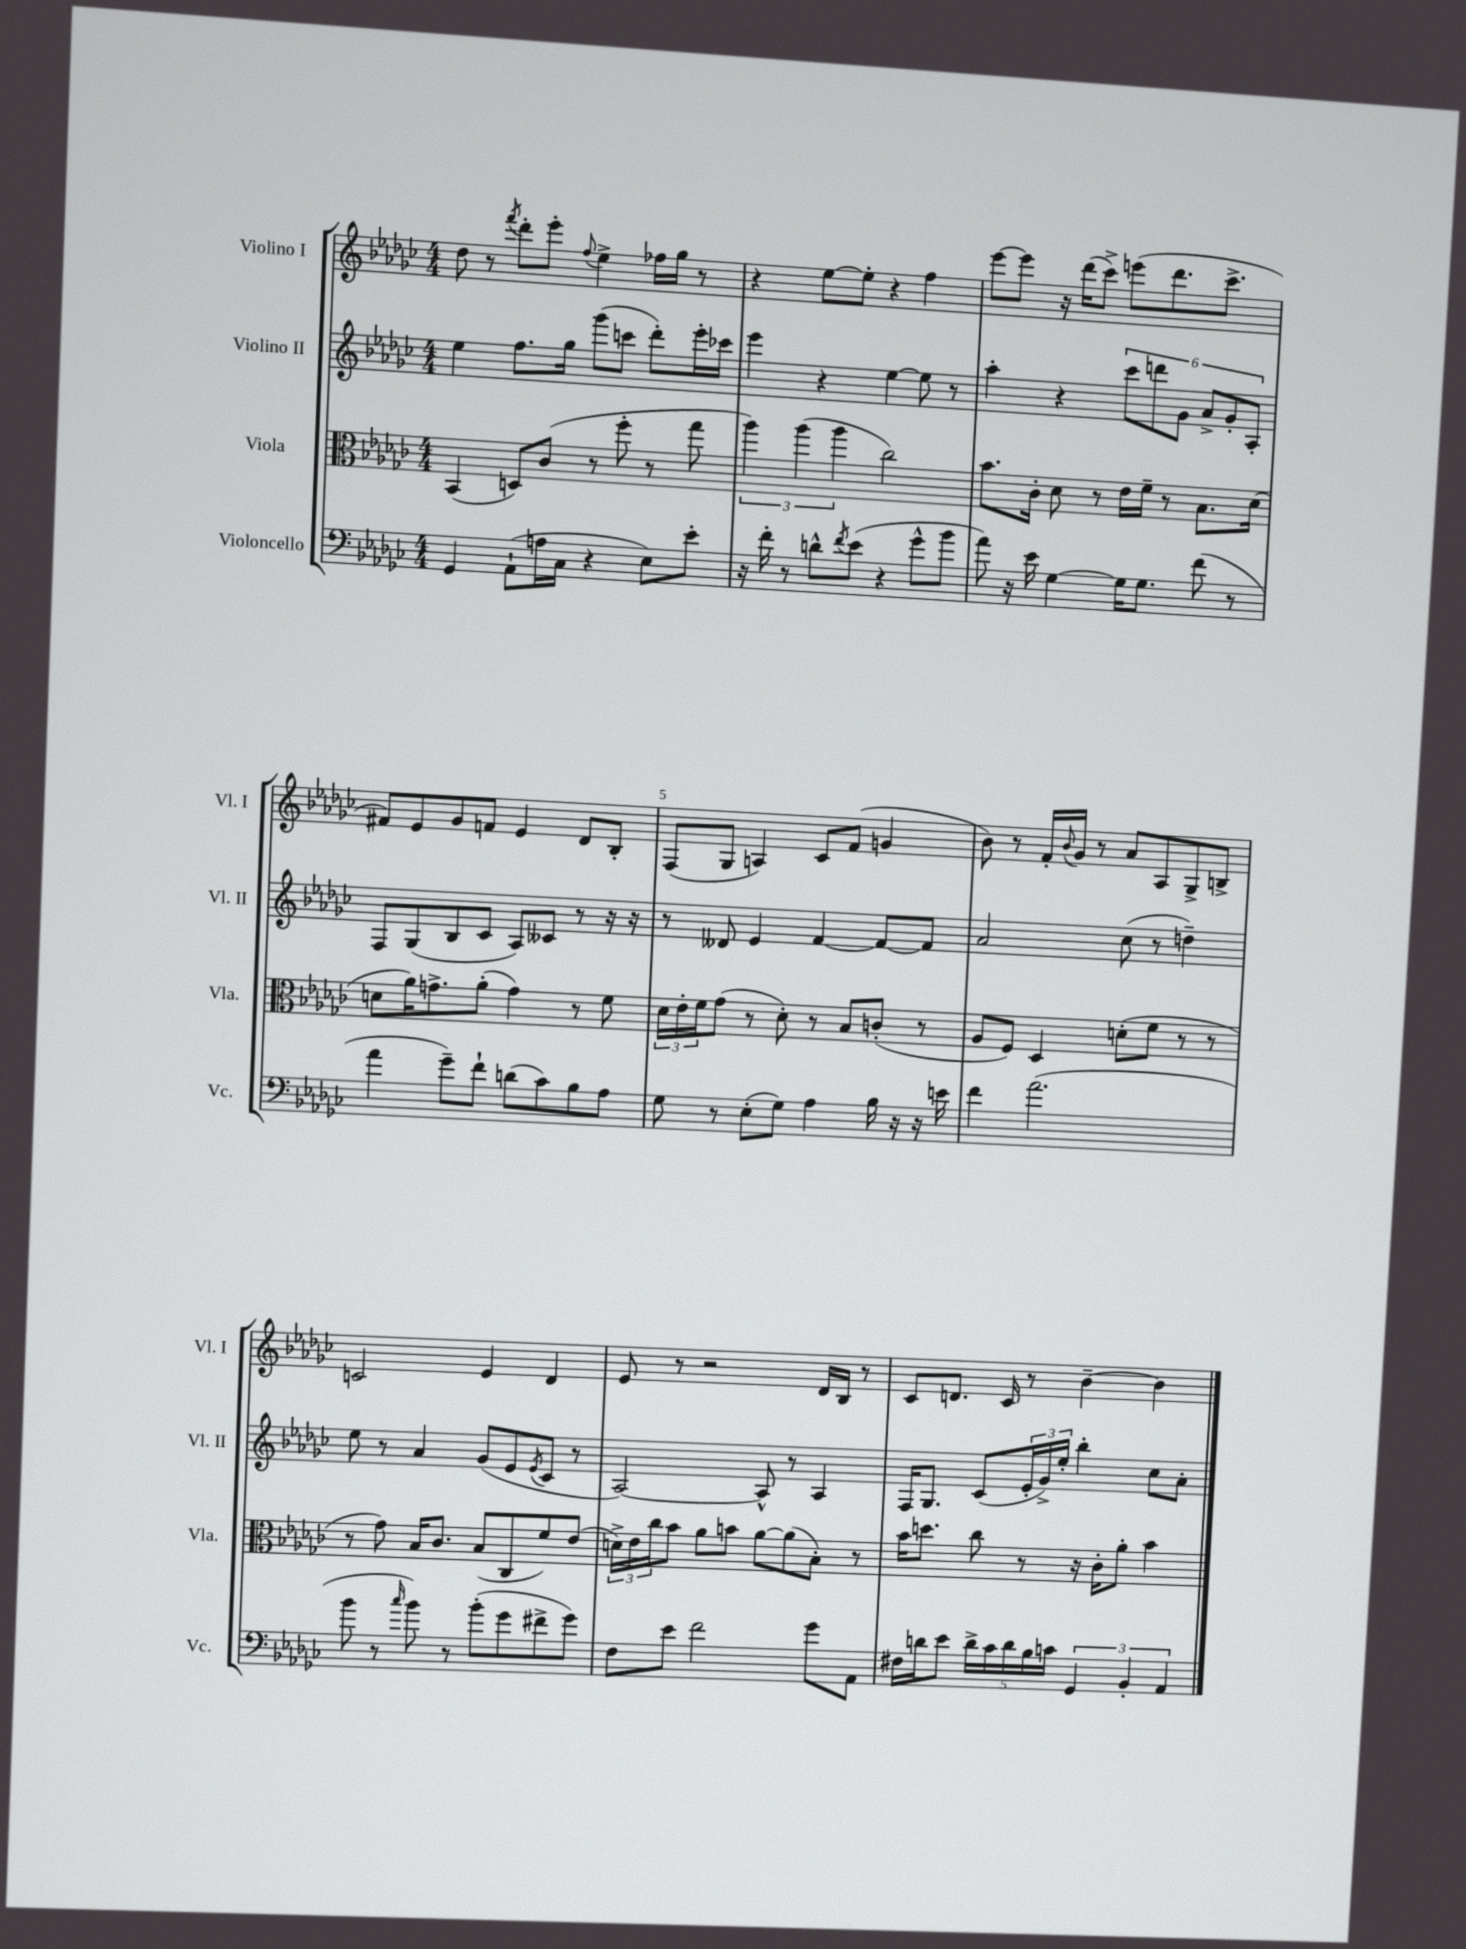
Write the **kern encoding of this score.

**kern	**kern	**kern	**kern
*staff4	*staff3	*staff2	*staff1
*clefF4	*clefC3	*clefG2	*clefG2
*k[b-e-a-d-g-c-]	*k[b-e-a-d-g-c-]	*k[b-e-a-d-g-c-]	*k[b-e-a-d-g-c-]
*M4/4	*M4/4	*M4/4	*M4/4
4GG-	(4BB-	4ee-	8dd-
.	.	.	8r
.	.	.	8qfff
(8AA-`	8D)	8.ff	8ddd-'
16A	(8c-	.	8eee-'
16C-	.	16gg-	.
.	.	.	8qqff
4r	8r	(8ggg-	4ee-^
.	8ff'	8ccc	.
8E-)	8r	8ddd-')	16ff-
.	.	.	16gg-
8e-'	8gg-	16eee-'	8r
.	.	16ccc-	.
=	=	=	=
16r	6aa-)	4eee-	4r
16f'	.	.	.
8r	.	.	.
.	(6aa-	.	.
8d^^	.	4r	[8ee-
.	6aa-	.	.
8qf	.	.	.
(8e-	.	.	8ee-']
4r	2cc-)	[4ee-	4r
8g-^^	.	8ee-]	4ff
8b-	.	8r	.
=	=	=	=
8a-)	8.b-	4aa-'	[8eee-
16r	.	.	8eee-]
16e-	16c-'	.	.
[4G-	8d-	4r	16r
.	.	.	(16ddd-
.	8r	.	8ccc-^)
16G-]	16e-	12ccc-	(8eee
8.G-	16f~	.	.
.	.	12ddd	.
.	8r	.	8.ddd-
.	.	12g-	.
(8f	8.B-	12a-^	.
.	.	.	8.ccc-^
.	.	12g-'	.
8r	.	.	.
.	.	12A-'	.
.	(16d-	.	.
=	=	=	=
4a-	8d	8F	8f#)
.	16a-)	(8G-	8e-
.	8.g^	.	.
8g-~)	.	8B-	8g-
8f`	(8a-'	8c-	8f
(8d	4g)	8A-)	4e-
8c-)	.	8c--	.
8B-	8r	8r	8d-
8A-	8f	16r	8B-'
.	.	16r	.
=	=	=	=
8G-	24d-	8r	(8F
.	24e-'	.	.
.	24f	.	.
8r	(8g-	8d--	8G-
(8E-'	8r	4e-	4A)
8G-)	8d-')	.	.
4A-	8r	[4f	8c-
.	8B-	.	(8f
16B-	(8c'	8f_	4g
16r	.	.	.
16r	8r	8f]	.
16e	.	.	.
=	=	=	=
4f	8A-	2a-	8b-)
.	8F)	.	8r
(2.a-	4D-	.	16f'
.	.	.	8qqb-
.	.	.	16g-
.	.	.	8r
.	(8d'	(8cc-	8a-
.	8f	8r	8A-
.	8r	4dd~)	8G-^
.	8r	.	8B^
=	=	=	=
8b-	8r	8ee-	2c
8r	8g-)	8r	.
16qqcc-	.	.	.
8b-)	16B-	4a-	.
.	8.c-	.	.
8r	.	.	.
(8b-'	(8B-	(8g-	4e-
8g-	8C-	8e-	.
.	.	8qe-	.
8f#^	8f)	8c-	4d-
8g-)	(8e-	8r	.
=	=	=	=
8F	24d^)	[2A-)	8e-
.	24e-	.	.
.	24cc-	.	.
8e-	8b-	.	8r
2f	8a-	.	2r
.	8b	.	.
.	[8a-	8A-^^]	.
.	(8a-]	8r	.
8g-	8B-')	4A-	16d-
.	.	.	16B-
8AA-	8r	.	8r
=	=	=	=
16F#	16b-	16F	8c-
16d	8.dd	8.G-	.
8e-	.	.	8.d
20d^	8cc-	(8c-	.
20c-	.	.	.
.	.	.	16c-
20d	.	.	.
.	8r	24e-'	8r
20B-	.	.	.
.	.	24g-^)	.
20c	.	.	.
.	.	24ee-'	.
6GG-	16r	4bb-'	[4b-~
.	16c-'	.	.
.	8a-'	.	.
6BB-'	.	.	.
.	4b-	8cc-	4b-]
6AA-	.	.	.
.	.	8a-'	.
==	==	==	==
*-	*-	*-	*-
